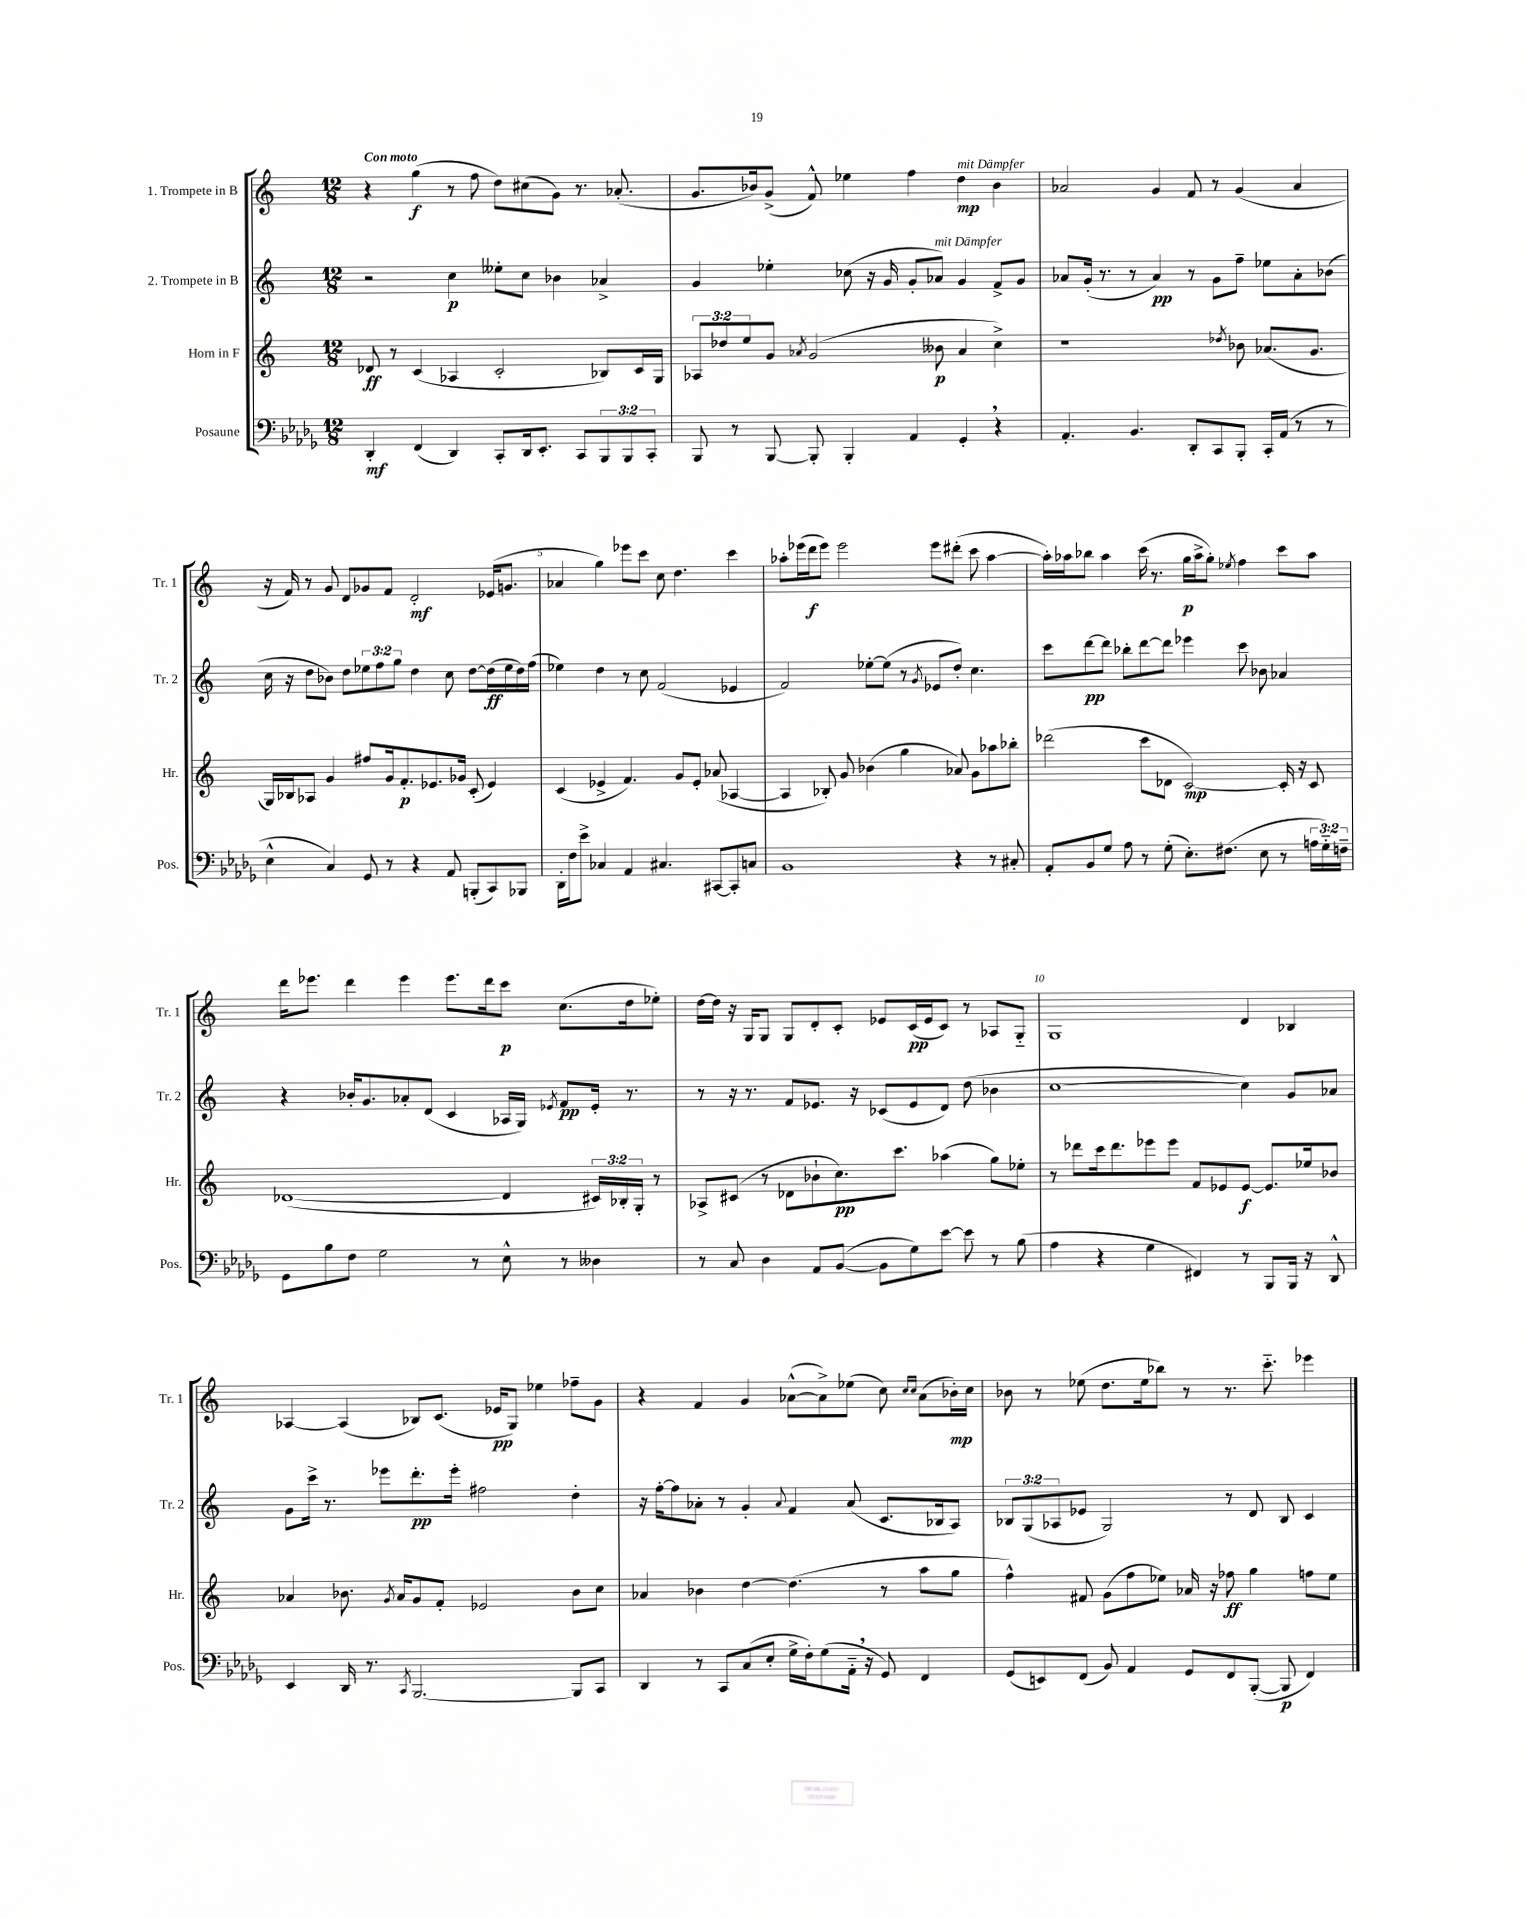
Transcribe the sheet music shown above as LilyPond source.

<<
\new StaffGroup <<
\new Staff = "s0" \with { instrumentName = "1. Trompete in B" shortInstrumentName = "Tr. 1" } {
    \clef treble \key c \major \numericTimeSignature \time 12/8 \tempo "Con moto"
    r4 g''4\f( r8 f''8 d''8) cis''8( g'8) r8. aes'8.-.( |
    g'8. bes'16) g'8->( f'8-^) ees''4 f''4 d''4\mp^\markup { \italic "mit Dämpfer" } bes'4 |
    aes'2 g'4 f'8 r8 g'4( aes'4 |
    r16 f'16) r8 g'8 d'8 ges'8 f'8 d'2-.\mf ees'16( g'8. |
    aes'4 g''4) ees'''8 c'''8 c''8 d''4. c'''4 |
    aes''8-. ees'''16( d'''16\f ees'''8) ees'''2 ees'''8 dis'''8-.( c'''8 aes''4~ |
    aes''16-.) aes''16 bes''8 aes''4 c'''16( r8. g''16\p aes''16-> g''8-.) \acciaccatura { ees''8 } f''4 c'''8 aes''8 |
    d'''16 ees'''8. d'''4 ees'''4 ees'''8. d'''16 c'''8\p c''8.( d''16 ees''8-.) |
    d''16~ d''16 r16 g16 g8 g8 d'8-. c'8-. ees'8 c'16\pp( ees'16 c'8) r8 aes8 g8-_ |
    g1 d'4 bes4 |
    aes4~ aes4( bes8) c'8.( ees'16\pp g8) ees''4 fes''8-- g'8 |
    r4 f'4 g'4 aes'8~-^( aes'8->) ees''8( c''8) \grace { c''16 c''16 } aes'8( bes'16-.\mp) c''16 |
    bes'8 r8 ees''8( d''8. ees''16 bes''8) r8 r8. c'''8.-_ ees'''4 \bar "|." |
}
\new Staff = "s1" \with { instrumentName = "2. Trompete in B" shortInstrumentName = "Tr. 2" } {
    \clef treble \key c \major \numericTimeSignature \time 12/8 \override Staff.TupletNumber.text = #tuplet-number::calc-fraction-text
    r2 c''4\p eeses''8-. c''8 bes'4 aes'4-> |
    g'4 ees''4-. ces''8( r16 g'16 g'8-. aes'8^\markup { \italic "mit Dämpfer" }) g'4 f'8-> g'8 |
    aes'8 g'16-.( r8. r8 aes'4\pp) r8 g'8 f''8-- ees''8 aes'8-. bes'8( |
    c''16 r16 d''8 bes'8) d''8 \tuplet 3/2 { ees''8 f''8 g''8 } d''4 c''8 d''8~ d''16\ff( ees''16 d''16) f''16( |
    ees''4) d''4 r8 c''8 f'2( ees'4 |
    f'2) ees''8~-. ees''8( r8 \acciaccatura { g'8 } ees'8 d''8-.) c''4. |
    c'''8 d'''8~\pp d'''8 bes''8-. d'''8~ d'''8 ees'''4 c'''8 bes'8 aes'4 |
    r4 bes'16-. g'8. aes'8-. d'8( c'4 aes16 g16) \acciaccatura { ees'8 } f'8\pp ees'16-. r8. |
    r8 r16 r8. f'8 ees'8. r16 ces'8( ees'8 d'8) d''8( bes'4 |
    c''1~ c''4) g'8 aes'8 |
    g'8 c'''16-> r8. ees'''8 d'''8.-.\pp ees'''16-. fis''2 d''4-. |
    r16 f''16~-. f''8 aes'8-. r8 g'4-. \appoggiatura { aes'8 } f'4 aes'8( c'8. bes16 a8) |
    \tuplet 3/2 { bes8 g8( aes8 } ees'8 g2) r8 d'8 bes8 c'4 \bar "|." |
}
\new Staff = "s2" \with { instrumentName = "Horn in F" shortInstrumentName = "Hr." } {
    \clef treble \key c \major \numericTimeSignature \time 12/8 \override Staff.TupletNumber.text = #tuplet-number::calc-fraction-text
    des'8\ff r8 c'4( aes4 c'2-. bes8) c'16 g16 |
    \tuplet 3/2 { aes8 des''8 e''8 } g'8 \acciaccatura { aes'8 } g'2( beses'8\p aes'4 c''4->) |
    r1 \acciaccatura { des''8 } bes'8 aes'8.( g'8. |
    g16) bes16 aes8 g'4 fis''8 g'16 f'8.-.\p ees'8. ges'16 c'8-.( ees'4) |
    c'4( ees'4-> f'4.) g'8 ees'8-. aes'8( aes4~ |
    aes4 bes8-.) g'8 bes'4( g''4 aes'8) g'8 aes''8 bes''8-. |
    des'''2( c'''8 des'8 c'2~\mp) c'16-. r16 c'8 |
    des'1~( des'4 \tuplet 3/2 { cis'16) bes16-. g16-. } r8 |
    aes8-> cis'8( r8 des'8 bes'8-! c''8.\pp) c'''8. aes''4( g''8) ees''8-. |
    r8 des'''8 c'''16 des'''8. ees'''8 ees'''8 f'8 ees'8 ees'8~\f ees'8. ees''16 bes'8 |
    aes'4 bes'8. \acciaccatura { g'8 } aes'16 g'8 f'8-. ees'2 bes'8 c''8 |
    aes'4 bes'4 d''4~ d''4.( r8 a''8 g''8 |
    f''4-^) fis'8 g'8( f''8 ees''8) aes'16 r16 fes''8\ff g''4 f''8 ees''8 \bar "|." |
}
\new Staff = "s3" \with { instrumentName = "Posaune" shortInstrumentName = "Pos." } {
    \clef bass \key des \major \numericTimeSignature \time 12/8 \override Staff.TupletNumber.text = #tuplet-number::calc-fraction-text
    des,4-.\mf f,4( des,4) c,8-. des,16 ees,8.-. c,8 \tuplet 3/2 { bes,,8 bes,,8 c,8-. } |
    bes,,8 r8 bes,,8~ bes,,8-. bes,,4-. aes,4 ges,4-. \breathe r4 |
    aes,4.-. bes,4. des,8-. c,8 bes,,8-. c,16-. aes,16( r8 r8 |
    ees4-^ c4) ges,8 r8 r4 aes,8 b,,8-.( c,8) bes,,8 |
    des,16-. f16 ees'8-> ces4 aes,4 cis4. cis,8~ cis,8-. c8 |
    bes,1 r4 r8 cis8-. |
    aes,8-. bes,8 ges8 aes8 r8 ges8-.( ees8.-.) fis8.( ees8 r8 \tuplet 3/2 { a16 ges16-_) f16-- } |
    ges,8 bes8 f8 ges2 r8 ees8-^ r8 deses4 |
    r8 c8 des4 aes,8 bes,8~( bes,8 ges8) ees'8~ ees'8 r8 bes8( |
    aes4 r4 ges4 fis,4) r8 bes,,8 bes,,16 r16 des,8-^ |
    ees,4 des,16 r8. \acciaccatura { c,8 } bes,,2.~ bes,,8 c,8 |
    des,4 r8 c,8 c8( ees8-. ges16-> f16-.) ges8( aes,16-_ \breathe r16 ges,8) f,4 |
    ges,8( e,8) f,8( bes,8) aes,4 ges,8 f,8 bes,,8~-.( bes,,8\p f,4) \bar "|." |
}
>>
>>
\layout { \context { \Score \override BarNumber.break-visibility = ##(#f #t #t) barNumberVisibility = #(every-nth-bar-number-visible 5) } }
